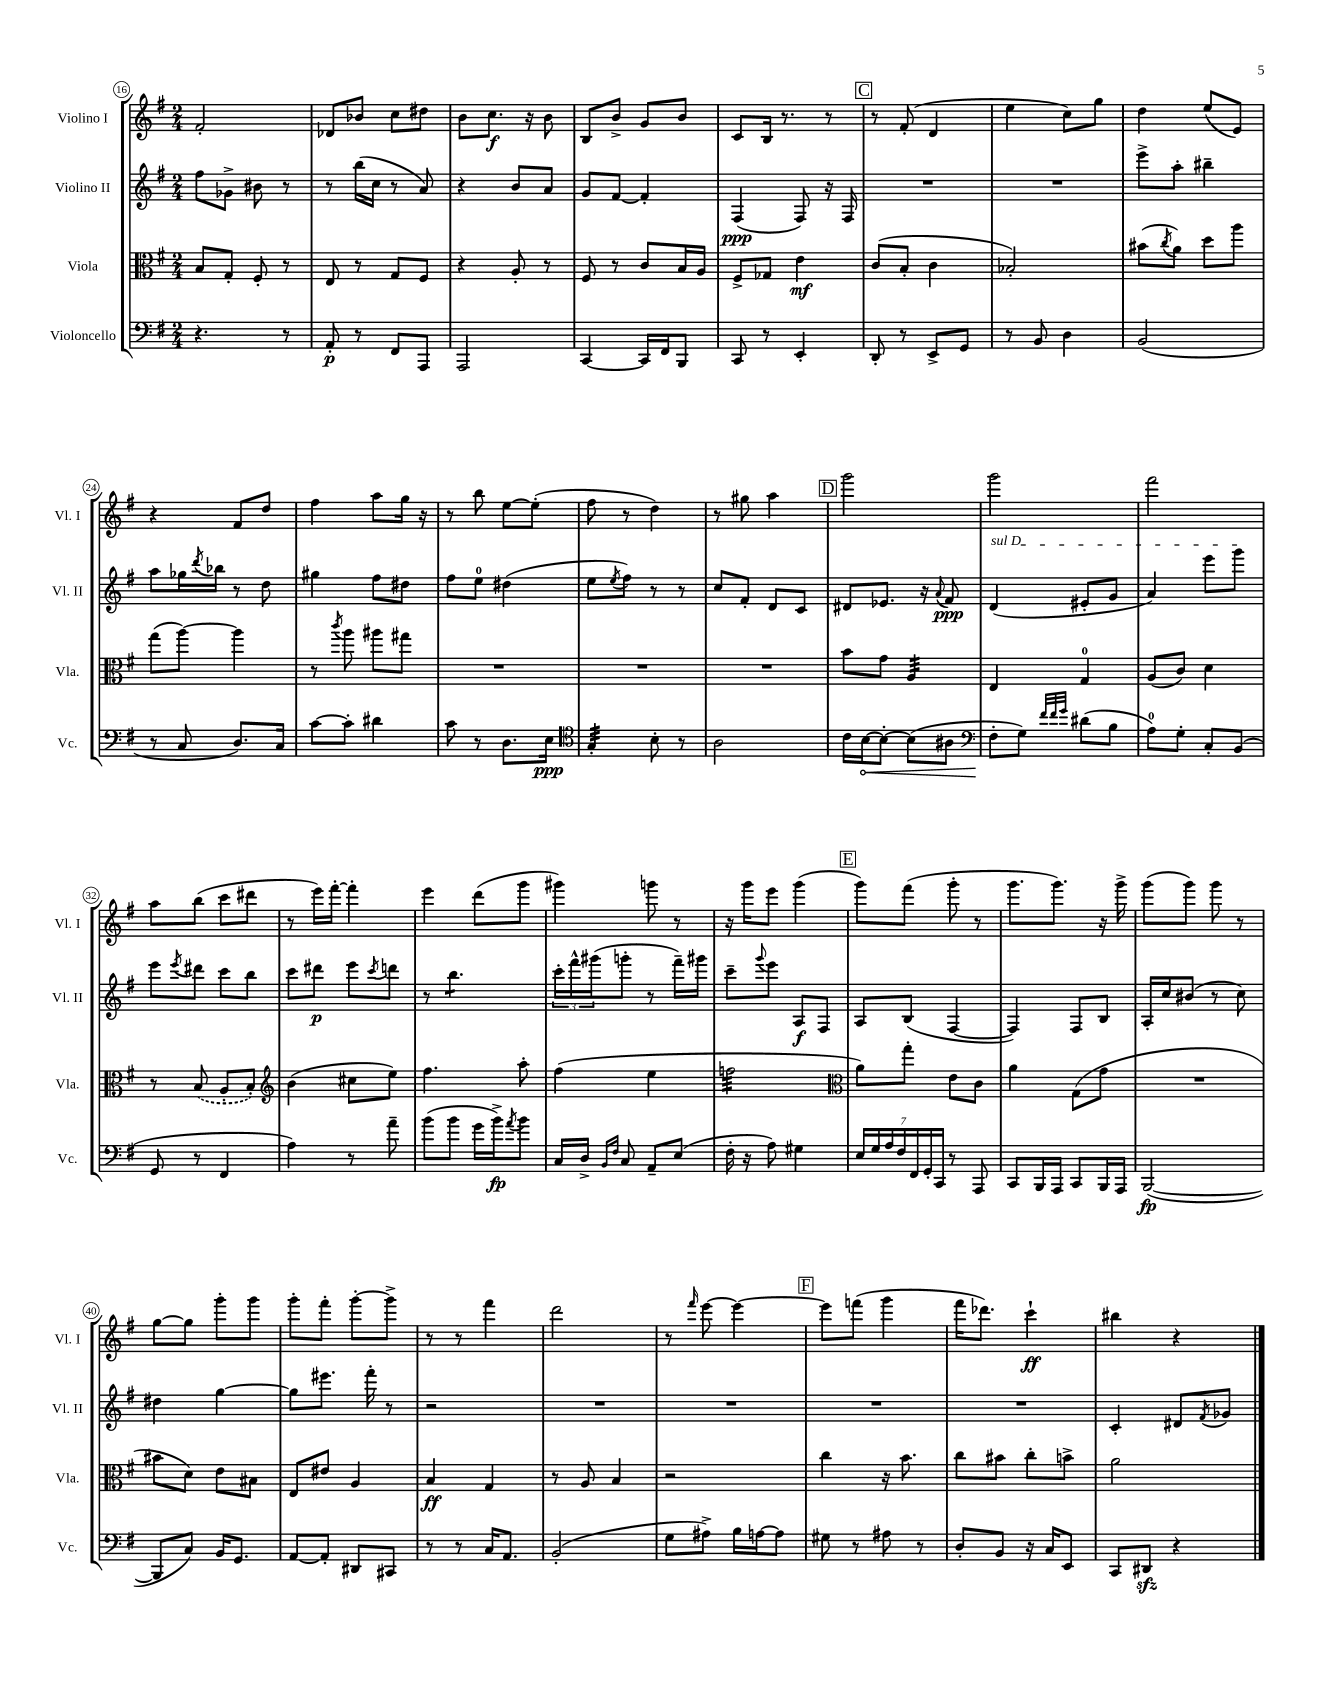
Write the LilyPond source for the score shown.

<<
\new StaffGroup <<
\new Staff = "s0" \with { instrumentName = "Violino I" shortInstrumentName = "Vl. I" } {
    \clef treble \key g \major \numericTimeSignature \time 2/4
    fis'2-. |
    des'8 bes'8 c''8 dis''8 |
    b'8 c''8.\f r16 b'8 |
    b8 b'8-> g'8 b'8 |
    c'8 b16 r8. r8 |
    \mark \markup { \box "C" } r8 fis'8-.( d'4 |
    e''4 c''8) g''8 |
    d''4 e''8( e'8) |
    r4 fis'8 d''8 |
    fis''4 a''8 g''16 r16 |
    r8 b''8 e''8~ e''8-.( |
    fis''8 r8 d''4) |
    r8 gis''8 a''4 |
    \mark \markup { \box "D" } g'''2 |
    g'''2 |
    fis'''2 |
    a''8 b''8( c'''8 dis'''8 |
    r8 e'''16) fis'''16~-. fis'''4-. |
    e'''4 d'''8( g'''8 |
    gis'''4) g'''8 r8 |
    r16 g'''16 e'''8 g'''4( |
    \mark \markup { \box "E" } g'''8) fis'''8( g'''8-. r8 |
    g'''8. g'''8.) r16 g'''16-> |
    g'''8( g'''8) g'''8 r8 |
    g''8~ g''8 g'''8-. g'''8 |
    g'''8-. fis'''8-. g'''8~-. g'''8-> |
    r8 r8 fis'''4 |
    d'''2 |
    r8 \grace { fis'''16 } e'''8~ e'''4~ |
    \mark \markup { \box "F" } e'''8 f'''8( g'''4 |
    fis'''16 des'''8.) c'''4-!\ff |
    bis''4 r4 \bar "|." |
}
\new Staff = "s1" \with { instrumentName = "Violino II" shortInstrumentName = "Vl. II" } {
    \clef treble \key g \major \numericTimeSignature \time 2/4
    fis''8 ges'8-> bis'8 r8 |
    r8 b''16( c''16 r8 a'8) |
    r4 b'8 a'8 |
    g'8 fis'8~ fis'4-. |
    fis4\ppp( fis8) r16 fis16 |
    \mark \markup { \box "C" } R2 |
    R2 |
    e'''8-> a''8-. bis''4-- |
    a''8 ges''16 \acciaccatura { d'''8 } bes''16 r8 d''8 |
    gis''4 fis''8 dis''8 |
    fis''8 e''8-0 dis''4( |
    e''8 \acciaccatura { e''8 } fis''8) r8 r8 |
    c''8 fis'8-. d'8 c'8 |
    \mark \markup { \box "D" } dis'8 ees'8. r16 \appoggiatura { a'8 } fis'8\ppp |
    \once \override TextSpanner.bound-details.left.text = \markup { \italic "sul D" } d'4\startTextSpan( eis'8-. g'8 |
    a'4) e'''8 g'''8\stopTextSpan |
    e'''8 \acciaccatura { e'''8 } dis'''8 c'''8 b''8 |
    c'''8 dis'''8\p e'''8 \acciaccatura { c'''8 } d'''8 |
    r8 b''4.:8 |
    \tuplet 3/2 { c'''16-. fis'''16-^ gis'''16( } g'''8-. r8 fis'''16--) gis'''16 |
    c'''8-- \appoggiatura { g'''8 } e'''8 a8\f fis8 |
    \mark \markup { \box "E" } a8 b8( fis4~ |
    fis4) fis8 b8 |
    a16-. c''16 bis'8( r8 c''8) |
    dis''4 g''4~ |
    g''8 eis'''8. fis'''16-. r8 |
    r2 |
    R2 |
    R2 |
    \mark \markup { \box "F" } R2 |
    R2 |
    c'4-. dis'8 \acciaccatura { fis'8 } ges'8 \bar "|." |
}
\new Staff = "s2" \with { instrumentName = "Viola" shortInstrumentName = "Vla." } {
    \clef alto \key g \major \numericTimeSignature \time 2/4
    b8 g8-. fis8-. r8 |
    e8 r8 g8 fis8 |
    r4 a8-. r8 |
    fis8 r8 c'8 b16 a16 |
    fis8-> ges8 e'4\mf |
    \mark \markup { \box "C" } c'8( b8-. c'4 |
    bes2-.) |
    bis'8( \acciaccatura { c''8 } a'8) d''8 a''8 |
    g''8( a''8~) a''4 |
    r8 \acciaccatura { c'''8 } a''8 ais''8 gis''8 |
    R2 |
    R2 |
    R2 |
    \mark \markup { \box "D" } b'8 g'8 a4:32 |
    e4 g4-0 |
    a8( c'8) d'4 |
    r8 \once \slurDashed b8( a8-. b8-.) |
    \clef treble b'4( cis''8 e''8) |
    fis''4. a''8-. |
    fis''4( e''4 |
    f''2:32 |
    \mark \markup { \box "E" } \clef alto a'8) g''8-. e'8 c'8 |
    a'4 g8( g'8 |
    R2 |
    bis'8 d'8) e'8 bis8 |
    e8 eis'8 a4 |
    b4\ff g4 |
    r8 a8 b4 |
    r2 |
    \mark \markup { \box "F" } c''4 r16 b'8. |
    c''8 bis'8 c''8-. b'8-> |
    a'2 \bar "|." |
}
\new Staff = "s3" \with { instrumentName = "Violoncello" shortInstrumentName = "Vc." } {
    \clef bass \key g \major \numericTimeSignature \time 2/4
    r4. r8 |
    a,8-.\p r8 fis,8 a,,8 |
    a,,2 |
    c,4~ c,16 fis,16 b,,8 |
    c,8 r8 e,4-. |
    \mark \markup { \box "C" } d,8-. r8 e,8-> g,8 |
    r8 b,8 d4 |
    b,2( |
    r8 c8 d8.) c16 |
    c'8~ c'8-. dis'4 |
    c'8 r8 d8. e16\ppp |
    \clef tenor g4:32-. b8-. r8 |
    a2 |
    \mark \markup { \box "D" } c'16 \once \override Hairpin.circled-tip = ##t b16~\< b8~-. b8( ais8 |
    \clef bass fis8-.\! g8) \grace { fis'32 fis'32 g'32 } dis'8( b8 |
    a8-0) g8-. c8-. b,8( |
    g,8 r8 fis,4 |
    a4) r8 a'8-- |
    b'8( b'8 g'16 b'16->\fp) \acciaccatura { a'8 } b'8 |
    c16 d16-> \grace { b,16 fis16 } c8 a,8-- e8( |
    fis16-. r16 a8) gis4 |
    \mark \markup { \box "E" } \tuplet 7/4 { e16 g16 a16 fis16 fis,16 g,16-. c,16 } r8 a,,8 |
    c,8 b,,16 a,,16 c,8 b,,16 a,,16 |
    b,,2~\fp( |
    b,,8 c8) b,16 g,8. |
    a,8~ a,8-. dis,8 cis,8 |
    r8 r8 c16 a,8. |
    b,2-.( |
    g8 ais8->) b16 a16~ a8 |
    \mark \markup { \box "F" } gis8 r8 ais8 r8 |
    d8-. b,8 r16 c16 e,8 |
    c,8 dis,8\sfz r4 \bar "|." |
}
>>
>>
\layout { \context { \Score currentBarNumber = #16 \override BarNumber.stencil = #(make-stencil-circler 0.1 0.3 ly:text-interface::print) } }
